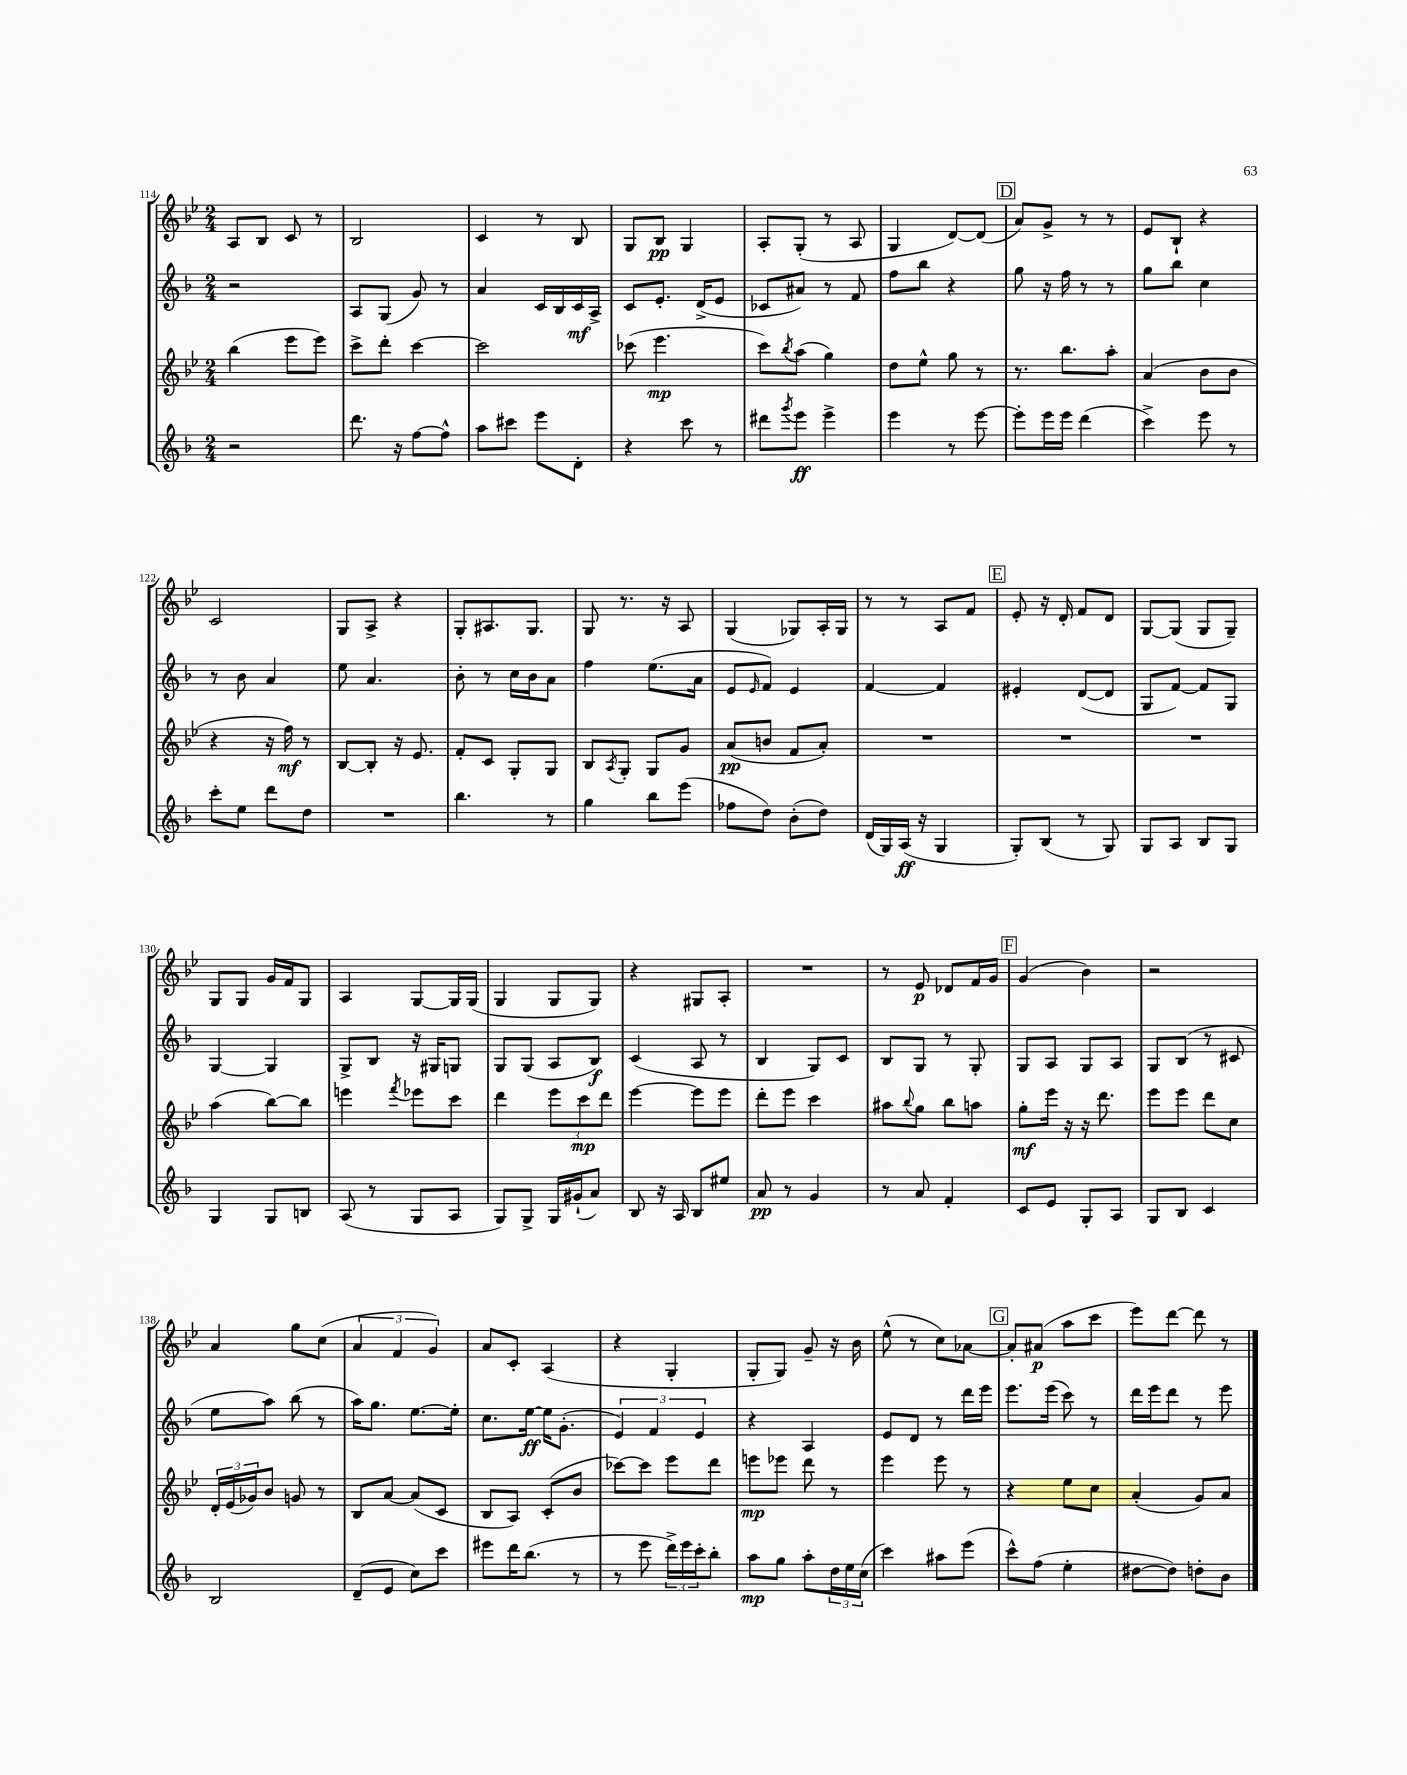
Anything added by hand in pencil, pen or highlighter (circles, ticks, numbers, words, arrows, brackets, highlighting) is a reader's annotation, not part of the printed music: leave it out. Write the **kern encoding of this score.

**kern	**kern	**kern	**kern
*staff4	*staff3	*staff2	*staff1
*clefG2	*clefG2	*clefG2	*clefG2
*k[b-]	*k[b-e-]	*k[b-]	*k[b-e-]
*M2/4	*M2/4	*M2/4	*M2/4
2r	(4bb-\	2r	8A/L
.	.	.	8B-/J
.	8eee-\L	.	8c/
.	8eee-\J)	.	8r
=	=	=	=
8.ddd\	8ccc^\L	8A/L	2B-/
.	8ddd'\J	(8G/J	.
16r	.	.	.
[8ff\L	[4ccc\	8g/)	.
8ff^^\]J	.	8r	.
=	=	=	=
8aa\L	2ccc\]	4a/	4c/
8ccc#\J	.	.	.
8eee\L	.	16c/LL	8r
.	.	16B-/	.
8d'\J	.	16c/	8B-/
.	.	16A^/JJ	.
=	=	=	=
4r	(8ccc-\	8c/L	8G/L
.	4.eee-\	8.e'/J	8B-/J
8ccc\	.	.	4G/
.	.	(16d^/LK	.
8r	.	8e/J	.
=	=	=	=
8ddd#\L	8ccc\L)	8c-/L	8A'/L
8qggg/	8qbb-/	.	.
8eee\J	(8aa\J	8a#/J)	(8G'/J
4eee^\	4gg\)	8r	8r
.	.	8f/	8A/
=	=	=	=
4eee\	8dd\L	8ff\L	4G/
.	8ee-^^\J	8bb-\J	.
8r	8gg\	4r	[8d/L)
[8eee\	8r	.	(8d/]J
=	=	=	=
8eee'\]L	8.r	8gg\	8a/L)
16eee\L	.	16r	8g^/J
16eee\JJ	8.bb-\L	16ff\	.
(4ddd\	.	8r	8r
.	8aa'\J	8r	8r
=	=	=	=
4ccc^\)	(4a/	8gg\L	8e-/L
.	.	8bb-\J	8B-`/J
8eee\	8b-\L	4cc\	4r
8r	8b-\J	.	.
=	=	=	=
8ccc'\L	4r	8r	2c/
8ee\J	.	8b-\	.
8ddd\L	16r	4a/	.
.	16ff\)	.	.
8dd\J	8r	.	.
=	=	=	=
2r	[8B-/L	8ee\	8G/L
.	8B-'/]J	4.a/	8A^/J
.	16r	.	4r
.	8.e-/	.	.
=	=	=	=
4.bb-\	8f'/L	8b-'\	8G'/L
.	8c/J	8r	8.A#/
.	8G'/L	16cc\LL	.
.	.	16b-\J	8.G/J
8r	8G/J	8a\J	.
=	=	=	=
4gg\	8B-/L	4ff\	8G/
.	8qA/	.	.
.	8G'/J	.	8.r
8bb-\L	8G/L	(8.ee\L	.
.	.	.	16r
(8eee\J	8g/J	.	8A/
.	.	16a\Jk	.
=	=	=	=
8ff-\L	(8a/L	8e/L	(4G/
.	.	16qqe/	.
8dd\J)	8b/J	8f/J)	.
(8b-'\L	8f/L	4e/	8G-/L)
8dd\J)	8a'/J)	.	16A'/L
.	.	.	16G-/JJ
=	=	=	=
(16d/LL	2r	[4f/	8r
16G/)	.	.	.
(16A/JJ	.	.	8r
16r	.	.	.
4G/	.	4f/]	8A/L
.	.	.	8f/J
=	=	=	=
8G'/L)	2r	4e#'/	8e-'/
(8B-/J	.	.	16r
.	.	.	16d'/
8r	.	([8d/L	8f/L
8G/)	.	8d/]J	8d/J
=	=	=	=
8G/L	2r	8G/L	[8G/L
8A/J	.	[8f/J)	(8G/]J
8B-/L	.	8f/]L	8G/L
8G/J	.	8G/J	8G~/J)
=	=	=	=
4G/	(4aa\	[4G/	8G/L
.	.	.	8G/J
8G/L	[8bb-\L)	4G/]	16g/LL
.	.	.	16f/J
8B/J	8bb-\]J	.	8G/J
=	=	=	=
(8A/	4eee\	8G^/L	4A/
8r	.	8B-/J	.
.	8qfff/	.	.
8G/L	8eee-\L	16r	[8G/L
.	.	16G#/LK	.
8A/J	8ccc\J	8G/J	16G/]L
.	.	.	(16G/JJ
=	=	=	=
8G/L)	4ddd\	8G/L	4G/
8G^/J	.	(8G/J	.
16G/LL	12eee-\L	8A/L	8G/L
(16g#`/J	.	.	.
.	12ccc\	.	.
8a/J)	.	8B-/J)	8G/J)
.	12ddd\J	.	.
=	=	=	=
8B-/	[4eee-\	(4c/	4r
16r	.	.	.
16A/	.	.	.
8B-/L	8eee-\]L	8A/	8G#/L
8ee#/J	8eee-\J	8r	8A'/J
=	=	=	=
8a/	8ddd'\L	4B-/	2r
8r	8eee-\J	.	.
4g/	4ccc\	8G/L)	.
.	.	8c/J	.
=	=	=	=
8r	8aa#\L	8B-/L	8r
.	8qqbb-/	.	.
8a/	8gg\J	8G/J	8e-/
4f'/	8bb-\L	8r	8d-/L
.	8aa\J	8G'/	16f/L
.	.	.	16g/JJ
=	=	=	=
8c/L	8gg'\L	8G/L	(4g/
8e/J	16eee-\Jk	8A/J	.
.	16r	.	.
8G'/L	16r	8G/L	4b-\)
.	8.ddd\	.	.
8A/J	.	8A/J	.
=	=	=	=
8G/L	8eee-\L	8G/L	2r
8B-/J	8eee-\J	(8B-/J	.
4c/	8ddd\L	8r	.
.	8cc\J	8c#/	.
=	=	=	=
2B-/	24d'/LL	8ee\L	4a/
.	(24e-/	.	.
.	24g-/J)	.	.
.	8b-/J	8aa\J)	.
.	8g/	(8bb-\	8gg\L
.	8r	8r	(8cc\J
=	=	=	=
(8d~/L	8B-/L	16aa\LK)	6a/
.	.	8.gg\J	.
8e/J	[8a/J	.	.
.	.	.	6f/
8cc\L)	(8a/]L	[8.ee\L	.
.	.	.	6g/)
8ccc\J	8c/J	.	.
.	.	16ee'\]Jk	.
=	=	=	=
8eee#\L	8B-/L	8.cc\L	8a/L
16ddd\K	8A/J)	.	8c'/J
(8.bb-\J	.	[16ee\Jk	.
.	(8c'/L	16ee\]LK	(4A/
.	.	(8.g'\J	.
8r	8b-/J	.	.
=	=	=	=
8r	[8ccc-\L)	6e/)	4r
8eee\	8ccc-\]J	.	.
.	.	6f/	.
24ddd^\LL)	8eee-\L	.	4G'/
24eee\	.	.	.
24ccc'\J	.	6e/	.
8bb-'\J	8ddd\J	.	.
=	=	=	=
8aa\L	8eee\L	4r	8G'/L
8gg\J	8eee-\J	.	8G/J)
8aa'\L	8ddd\	4A/	8g~/
24dd\L	8r	.	16r
24ee\	.	.	.
.	.	.	16b-\
(24cc\JJ	.	.	.
=	=	=	=
4ccc\)	4eee-\	8e/L	(8ee-^^\
.	.	8d/J	8r
8aa#\L	8eee-\	8r	8cc\L)
(8eee\J	8r	16ddd\LL	[8a-\J
.	.	16eee\JJ	.
=	=	=	=
8ccc^^\L)	4r	8.eee\L	8a-'/]L
(8ff\J	.	.	(8a#/J
.	.	(16eee\Jk	.
4ee'\	8ee-\L	8ccc\)	8aa\L
.	8cc\J	8r	8ccc\J
=	=	=	=
[8dd#\L	(4a'/	16ddd\LL	8eee-\L)
.	.	16eee\J	.
8dd#\]J)	.	8ddd\J	[8ddd\J
8dd'\L	8g/L)	8r	8ddd\]
8b-\J	8a/J	8eee\	8r
==	==	==	==
*-	*-	*-	*-
